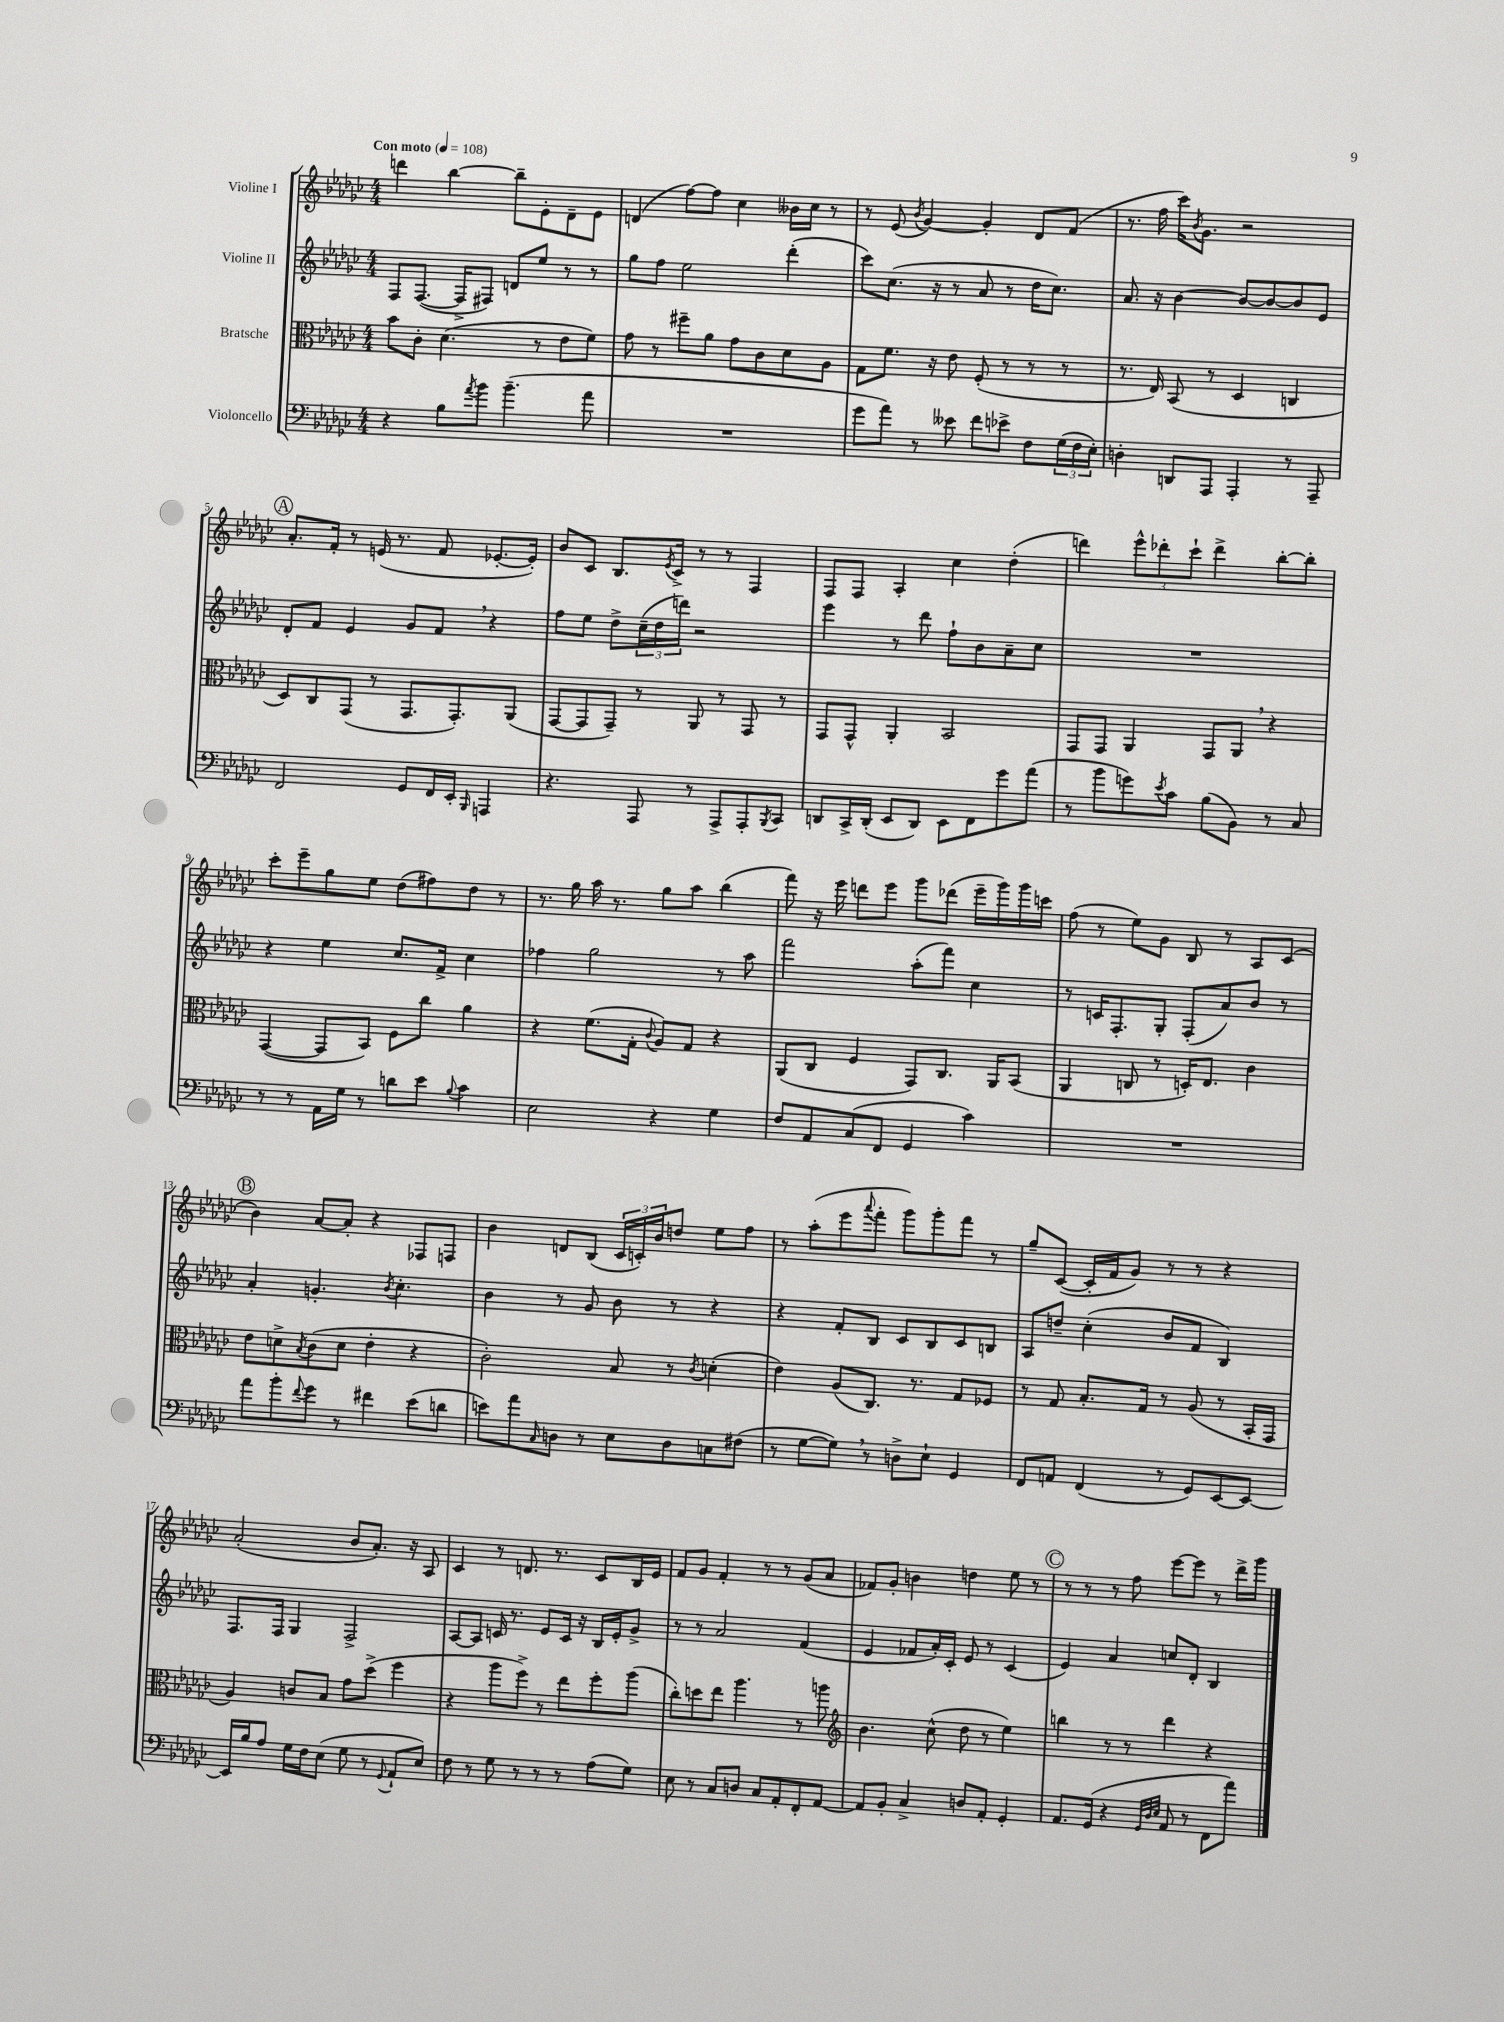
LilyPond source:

<<
\new StaffGroup <<
\new Staff = "s0" \with { instrumentName = "Violine I" } {
    \clef treble \key ges \major \numericTimeSignature \time 4/4 \tempo "Con moto" 4 = 108
    d'''4 bes''4~ bes''8-- ees'8-. des'8-- ees'8 |
    d'4( f''8~) f''8 ces''4 beses'16 ces''16 r8 |
    r8 ees'8( \acciaccatura { bes'8 } ges'4~) ges'4-. des'8 f'8( |
    r8. f''16 ces'''16) \acciaccatura { bes'8 } ges'8. r2 |
    \mark \markup { \circle "A" } aes'8.-. f'16-. r8 e'16( r8. f'8 ees'8.~-. ees'16-.) |
    bes'8 ces'8 bes8. \acciaccatura { ees'8 } ces'16-> r8 r8 f4 |
    f8 f8 aes4-. ces''4 des''4-.( |
    d'''4) \tuplet 3/2 { ees'''8-^ des'''8-. ces'''8-! } des'''4-> bes''8~-. bes''8-. |
    ces'''8-. ees'''8-- ges''8 ees''8 des''8( fis''8) des''8 r8 |
    r8. ges''16 aes''16 r8. ges''8 aes''8 bes''4( |
    f'''8) r16 ees'''16 d'''8 ees'''8 ges'''8 des'''8( ees'''16-- ges'''16) ges'''16 c'''16 |
    f''8( r8 ees''8) ges'8 bes8 r8 aes8 ces'8( |
    \mark \markup { \circle "B" } bes'4) aes'8~ aes'8-. r4 fes8 f8 |
    bes'4 d'8 bes8( \tuplet 3/2 { ces'16 c'16-.) bes'16 } d''8 ees''8 f''8 |
    r8 aes''8-.( ees'''8 \appoggiatura { aes'''8 } f'''8-. ges'''8) ges'''8-. f'''8 r8 |
    ges''8-- ces'8~( ces'16-. f'16 ges'8) r8 r8 r4 |
    aes'2-.( bes'8 aes'8.-.) r16 aes8 |
    ces'4 r8 d'8. r8. ces'8 bes16 ees'16 |
    f'8 ges'8 f'4-. r8 r8 ges'8( aes'8 |
    fes'8) ges'8-. b'4 d''4 ees''8 r8 |
    \mark \markup { \circle "C" } r8 r8 r8 f''8 ees'''8~ ees'''8 r8 des'''16-> ges'''16 \bar "|." |
}
\new Staff = "s1" \with { instrumentName = "Violine II" } {
    \clef treble \key ges \major \numericTimeSignature \time 4/4
    f8 f8.~( f16-> fis8) d'8 ees''8 r8 r8 |
    ges''8 f''8 ees''2 des'''4-.( |
    ces'''8) ces''8.( r16 r8 aes'8 r8 des''16 ces''8.) |
    aes'8. r16 bes'4~ bes'8~ bes'8~ bes'8 ees'8 |
    \mark \markup { \circle "A" } des'8-. f'8 ees'4 ges'8 f'8 \breathe r4 |
    f''8 ees''8 des''8-> \tuplet 3/2 { ces''16--( des''16 d'''16) } r2 |
    ees'''4 r8 des'''8 f''8-! bes'8 aes'8-- ces''8 |
    R1 |
    r4 ees''4 ces''8. f'16-> ces''4 |
    fes''4 ges''2 r8 aes''8 |
    f'''2 aes''8-.( f'''8) ces''4 |
    r8 c'16 f8.-. ges8-. f8-.( aes'8) bes'8 r8 |
    \mark \markup { \circle "B" } aes'4-. g'4.-. \acciaccatura { bes'8 } ces''4.-. |
    bes'4 r8 ges'8 bes'8 r8 r4 |
    r4 f'8-. bes8 ces'8 bes8 ces'8 b8 |
    aes8 d''8-- ces''4-.( bes'8 f'8 bes4) |
    f8. f16 ges4 f2-> |
    aes8~ aes8 c'16 r8. ees'8 c'16 r16 bes16 ees'16-. ges'8-> |
    r8 r8 aes'2 f'4( |
    ees'4 fes'8 aes'16-.) ces'16-. ees'8 r8 ces'4( |
    \mark \markup { \circle "C" } ees'4) aes'4 c''8 des'8-. bes4 \bar "|." |
}
\new Staff = "s2" \with { instrumentName = "Bratsche" } {
    \clef alto \key ges \major \numericTimeSignature \time 4/4
    bes'8 ces'8-. des'4.( r8 ees'8 f'8) |
    ges'8 r8 fis''8-- aes'8 ges'8 ces'8 des'8 aes8 |
    ges8 f'8. r16 ees'8 f8-.( r8 r8 r8 |
    r8. ees16) bes,8( r8 des4 c4 |
    \mark \markup { \circle "A" } des8) ces8 ges,8( r8 ges,8. ges,8.-.) aes,8( |
    ges,8~ ges,8 ges,8--) r8 aes,8 r8 ges,8 r8 |
    ges,8 ges,8-^ aes,4-. bes,2 |
    ges,8 ges,8 aes,4 ges,8 aes,8 \breathe r4 |
    ges,4~( ges,8 bes,8) f8 ces''8 aes'4 |
    r4 f'8.( ges16-. \appoggiatura { ces'8 } aes8) ges8 r4 |
    aes,8( ces8 f4 ges,8) ces8. aes,16 bes,8( |
    aes,4 c8 r8 d16-.) ees8. ces'4 |
    \mark \markup { \circle "B" } ees'8 d'8-> \acciaccatura { bes8 } ces'8( d'8 ees'4-. r4 |
    ces'2-.) bes8 r8 \acciaccatura { ces'8 } d'4-.( |
    ees'4) aes8( ces8.) r8. ges8 fes8 |
    r8 ges8 bes8.-. ges16 r8 aes8( r8 bes,16-. ges,16 |
    aes4) c'8 bes8 ges'8 des''8->( f''4 |
    r4 aes''8 f''8->) r8 ees''8 f''8-. aes''8( |
    ces''8-.) d''8 ees''8 aes''4. r8 a''8 |
    \clef treble bes'4. ces''8-^( des''8 r8 ees''4) |
    \mark \markup { \circle "C" } b''4 r8 r8 des'''4 r4 \bar "|." |
}
\new Staff = "s3" \with { instrumentName = "Violoncello" } {
    \clef bass \key ges \major \numericTimeSignature \time 4/4
    r4 bes8 \acciaccatura { aes'8 } bes'8 bes'4.--( aes'8 |
    R1 |
    ges'8 aes'8) r8 eeses'8 f'8 ees'8-> f8 \tuplet 3/2 { ges16( f16 ees16-.) } |
    d4-. d,8 aes,,8 aes,,4-. r8 aes,,8-- |
    \mark \markup { \circle "A" } f,2 ges,8 f,16 ees,16-. \grace { bes,,16 } a,,4 |
    r4. aes,,8 r8 aes,,8-> aes,,8-. \acciaccatura { bes,,8 } ces,8 |
    d,8 ces,16-> d,16-.( ees,8 d,8) ees,8 f,8 ges'8 aes'8( |
    r8 bes'8 g'8) \acciaccatura { ees'8 } ces'8 bes8( bes,8) r8 ces8 |
    r8 r8 aes,16 ges16 r8 d'8 ees'8 \appoggiatura { bes8 } ces'4 |
    ees2 r4 ges4 |
    f8 aes,8 ces8( f,8 ges,4 ces'4) |
    R1 |
    \mark \markup { \circle "B" } aes'8 bes'8-. \appoggiatura { f'8 } ges'8 r8 fis'4 ees'8( d'8 |
    e'8) aes'8 \grace { ces16 } d8 r8 ees8 d8 c8 fis8( |
    r8 ges8~ ges8) \breathe r8 d8-> ees8-! ges,4 |
    f,8 a,8 f,4( r8 ges,8) ees,8~ ees,8~ |
    ees,16 bes16 aes8 ges16 f16 ees8( ges8 r8 \appoggiatura { ges,8 } aes,8-! ees8) |
    f8 r8 ges8 r8 r8 r8 aes8( ges8) |
    ees8 r8 ces8 d8 ces8 aes,8-. f,8-. aes,8~ |
    aes,8 bes,8-. ces4-> d8 aes,8-. ges,4-. |
    \mark \markup { \circle "C" } aes,8. ges,16( r4 \grace { ges,32 des32 ees32 } aes,8 r8 f,8 aes'8) \bar "|." |
}
>>
>>
